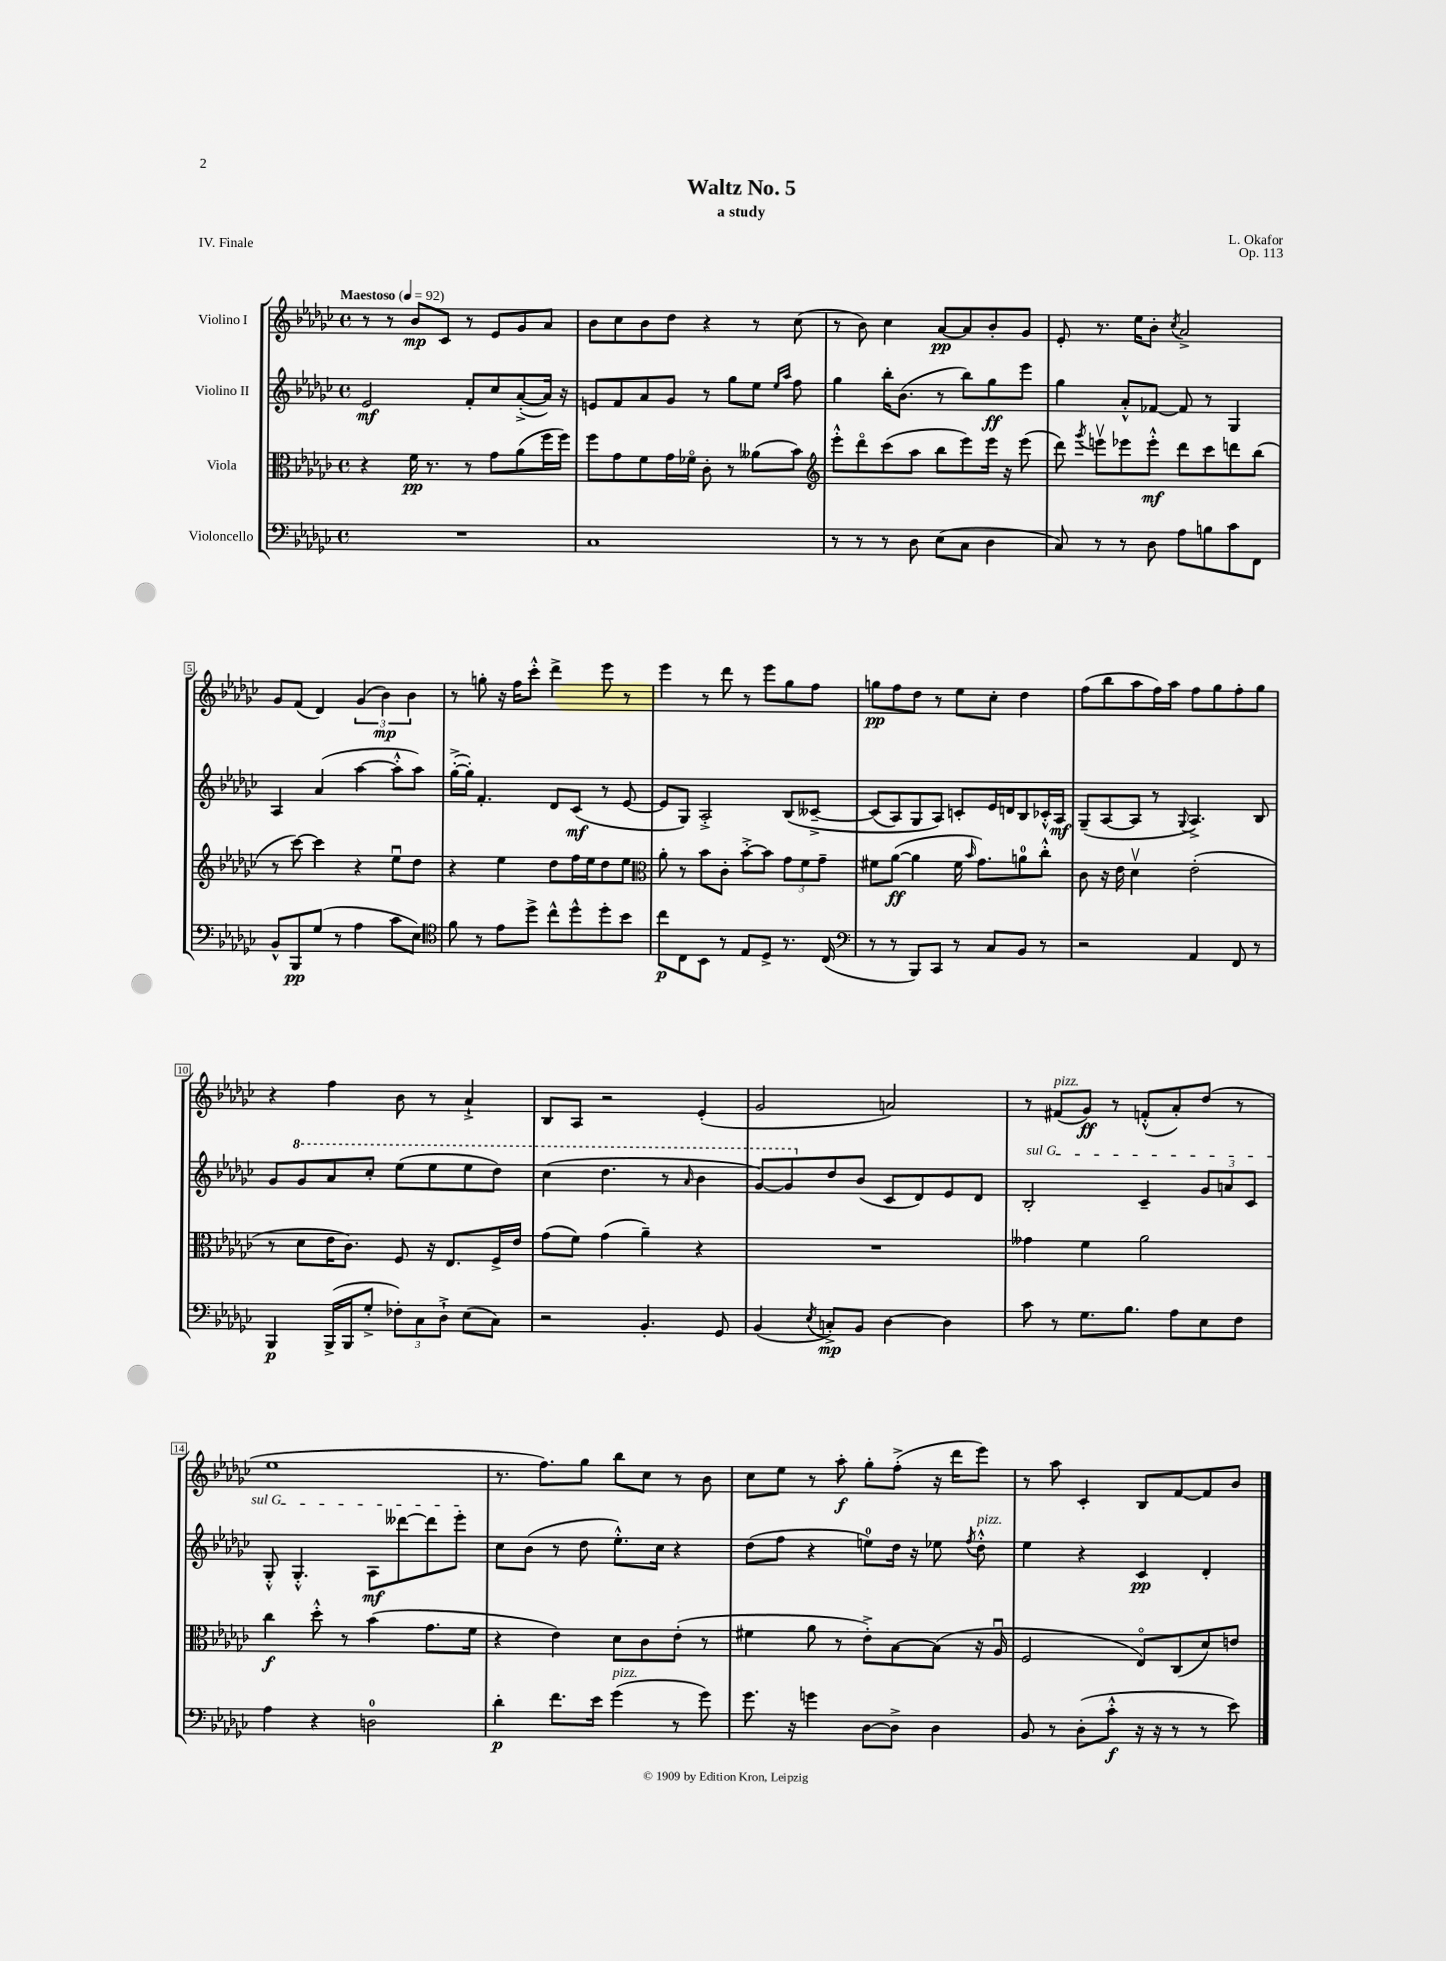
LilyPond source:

\header { title = "Waltz No. 5" composer = "L. Okafor" subtitle = "a study" opus = "Op. 113" piece = "IV. Finale" }
<<
\new StaffGroup <<
\new Staff = "s0" \with { instrumentName = "Violino I" } {
    \clef treble \key ges \major \defaultTimeSignature \time 4/4 \tempo "Maestoso" 4 = 92
    \autoBeamOff r8 r8 bes'8[\mp ces'8] r8 ees'8[ ges'8 aes'8] |
    bes'8[ ces''8 bes'8 des''8] r4 r8 ces''8( |
    r8 bes'8) ces''4 aes'8[~\pp aes'8 bes'8-. ges'8] |
    ees'8-. r8. ees''16[ bes'8]-. \acciaccatura { ces''8 } aes'2-> |
    ges'8[ f'8]( des'4) \tuplet 3/2 { ges'4( bes'4\mp) bes'4 } |
    r8 g''8-. r16 f''16[ ces'''8]-.-^ des'''4-> ees'''8 r8 |
    ees'''4 r8 des'''8 r8 ees'''8[ ges''8 f''8] |
    g''8[\pp f''8 des''8] r8 ees''8[ ces''8]-. des''4 |
    f''8[( bes''8 aes''8 f''16) aes''16] f''8[ ges''8 f''8-. ges''8] |
    r4 f''4 bes'8 r8 aes'4-!-> |
    bes8[ aes8] r2 ees'4-.( |
    ges'2 a'2) |
    r8 fis'8[^\markup { \italic "pizz." }( ges'8]\ff) r8 f'8[-.-^( aes'8-.) des''8]( r8 |
    ees''1 |
    r8. f''8.[) ges''8] bes''8[ ces''8] r8 bes'8 |
    ces''8[ ees''8] r8 aes''8-.\f ges''8[-. f''8]-.->( r16 des'''16[ ees'''8]) |
    r8 aes''8 ces'4-. bes8[ f'8~ f'8 bes'8] \bar "|." |
}
\new Staff = "s1" \with { instrumentName = "Violino II" } {
    \clef treble \key ges \major \defaultTimeSignature \time 4/4
    \autoBeamOff ees'2\mf f'8[-. ces''8 aes'8~-.->( aes'16]) r16 |
    e'8[ f'8 aes'8 ges'8] r8 ges''8[ ees''8] \grace { ees''16[ aes''16] } f''8 |
    ges''4 bes''16[-. bes'8.]( r8 bes''8[) ges''8\ff ees'''8] |
    ges''4 aes'8[-.-^ fes'8]~ fes'8 r8 ges4 |
    aes4 aes'4( aes''4~ aes''8[-.-^ aes''8]) |
    ges''16[~-.->( ges''16]-.) f'4.-. des'8[ ces'8]\mf( r8 ees'8~ |
    ees'8[ ges8]) aes2-.-> bes8[\( ceses'8]~---> |
    ceses'8[( aes8) ges8 aes8]\) c'8[-. ees'16 d'16 bes8 ces'16-.-^ aes16]\mf |
    ges8[--( aes8~ aes8] r8 \appoggiatura { ges8 } aes4.->) bes8 |
    ges'8[ \ottava #1 ges''8 aes''8 ces'''8]-. ees'''8[( ees'''8 ees'''8 des'''8]) |
    ces'''4( des'''4. r8 \grace { aes''16 } bes''4 |
    ges''8[~) ges''8 \ottava #0 des''8 bes'8]( ces'8[ des'8) ees'8 des'8] |
    \once \override TextSpanner.bound-details.left.text = \markup { \italic "sul G" } bes2-.\startTextSpan ces'4-- \tuplet 3/2 { ges'8[ a'8 ces'8] } |
    ges8-.-^ ges4.-.-^ aes8[\mf deses'''8~ deses'''8 ees'''8]-.\stopTextSpan |
    ces''8[ bes'8]( r8 des''8 ees''8.[-.-^) ces''16] r4 |
    des''8[( f''8] r4 e''8[-0) des''16] r16 ees''8 \acciaccatura { f''8 } des''8-.-^^\markup { \italic "pizz." } |
    ees''4 r4 ces'4\pp des'4-. \bar "|." |
}
\new Staff = "s2" \with { instrumentName = "Viola" } {
    \clef alto \key ges \major \defaultTimeSignature \time 4/4
    \autoBeamOff r4 f'16\pp r8. r8 ges'8[ aes'8( f''16 f''16]) |
    f''8[ ges'8 f'8 ges'16 fes'16]\flageolet ces'8-. r8 aeses'8[( bes'8]) |
    \clef treble ees'''8[-.-^ des'''8\flageolet ces'''8( aes''8] bes''8[ ees'''8) ees'''16] r16 ees'''8( |
    des'''8) \acciaccatura { ges'''8 } e'''8[\upbow ees'''8 ees'''8]-.-^\mf des'''8[ ces'''8 d'''8 bes''8]( |
    r8 ces'''8~) ces'''4 r4 ees''8[\downbow des''8] |
    r4 ees''4 des''8[ f''16 ees''16 des''8 ees''8] |
    \clef alto aes'8-. r8 bes'8[ ces'8]-. bes'8[~-.-> bes'8] \tuplet 3/2 { ges'8[ f'8 ges'8]-- } |
    fis'8[ aes'8]~\ff( aes'4 fis'16 \grace { bes'16 } ges'8.[) a'8-0 ces''8]-.-^ |
    ces'8 r16 ees'16 des'4\upbow ees'2-.( |
    r8 des'8[ ees'16 ces'8.]) f8 r16 ees8.[ f16-> ees'16] |
    ges'8[( f'8]) ges'4( aes'4--) r4 |
    R1 |
    geses'4 f'4 aes'2 |
    ces''4\f des''8-.-^ r8 bes'4( ges'8.[ f'16] |
    r4 ees'4) des'8[ ces'8 ees'8]-.( r8 |
    fis'4 aes'8 r8 ees'8[-.->) bes8~ bes8]( r16 aes16\downbow |
    f2 ees8[\flageolet) ces8( des'8) e'8] \bar "|." |
}
\new Staff = "s3" \with { instrumentName = "Violoncello" } {
    \clef bass \key ges \major \defaultTimeSignature \time 4/4
    \autoBeamOff R1 |
    ces1 |
    r8 r8 r8 des8 ees8[( ces8] des4 |
    ces8) r8 r8 des8 aes8[ b8 ces'8 f,8] |
    bes,8[-^ bes,,8\pp ges8]( r8 aes4 ces'8[ ees8]) |
    \clef tenor f'8 r8 ees'8[ des''8]-> ces''8[-^ des''8-^ des''8-. bes'8] |
    ces''8[\p ces8 bes,8] r8 ees8[ des8]-> r8. ces16( |
    \clef bass r8 r8 bes,,8[) ces,8] r8 ces8[ bes,8] r8 |
    r2 aes,4 f,8 r8 |
    bes,,4\p bes,,16[->( bes,,16 ges8]-.-> \tuplet 3/2 { fes8[-.) ces8 des8]-!-> } ees8[( ces8]) |
    r2 bes,4.-. ges,8 |
    bes,4( \acciaccatura { ees8 } c8[-.->\mp) bes,8] des4~ des4 |
    ces'8 r8 ges8.[ bes8.] aes8[ ees8 f8] |
    aes4 r4 d2-0 |
    des'4-.\p f'8.[ ees'16] ges'4^\markup { \italic "pizz." }( r8 ges'8) |
    ges'8. r16 g'4 des8[~ des8]-> des4 |
    bes,8 r8 des8[-.( ces'8]-.-^\f r16 r16 r8 r8 ees'8) \bar "|." |
}
>>
>>
\layout { \context { \Score \override BarNumber.stencil = #(make-stencil-boxer 0.1 0.3 ly:text-interface::print) } }
